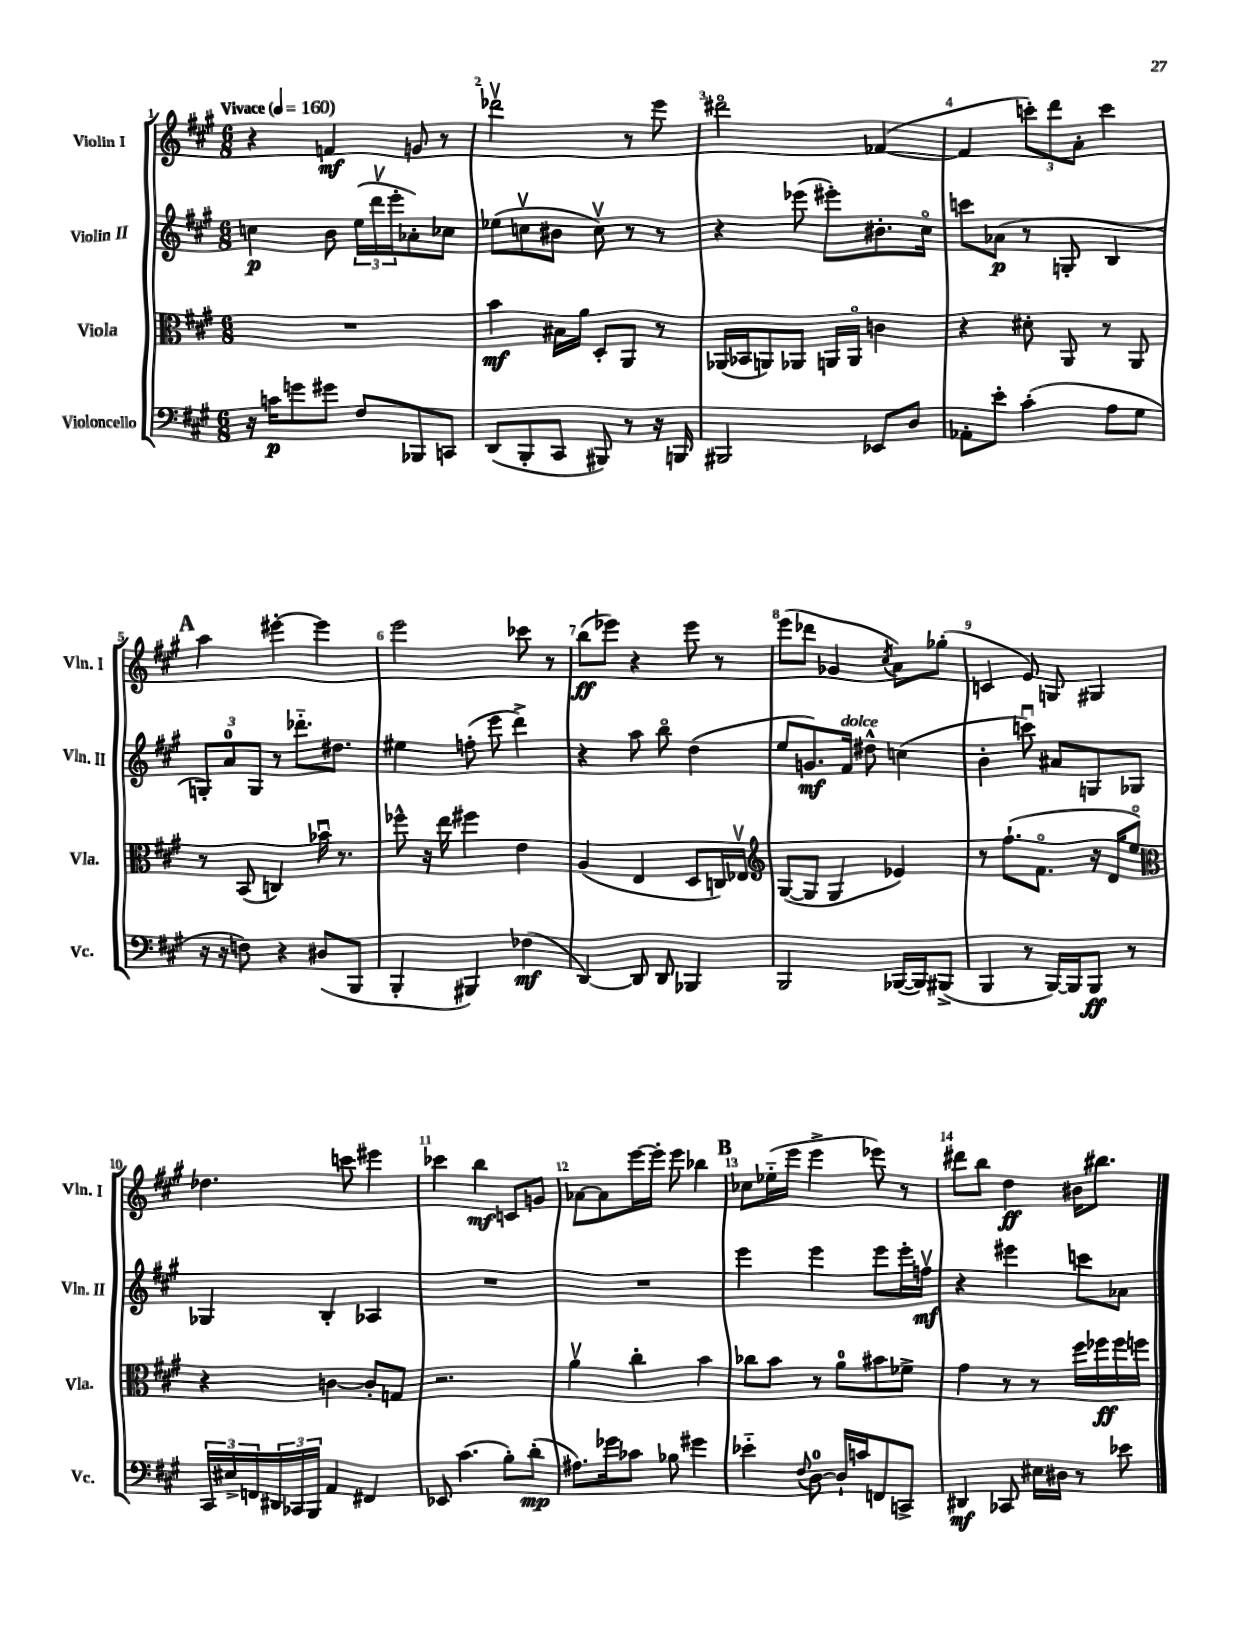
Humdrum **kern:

**kern	**kern	**kern	**kern
*staff4	*staff3	*staff2	*staff1
*clefF4	*clefC3	*clefG2	*clefG2
*k[f#c#g#]	*k[f#c#g#]	*k[f#c#g#]	*k[f#c#g#]
*M6/8	*M6/8	*M6/8	*M6/8
*MM160	*MM160	*MM160	*MM160
16r	2.r	4cc	4r
16c	.	.	.
8g	.	.	.
8g#	.	8b	4f
8F#	.	(24ee	.
.	.	24dddv	.
.	.	24eee'	.
8BBB-	.	8a-')	8g
8CC	.	8cc-	8r
=	=	=	=
(8DD	4b	(8ee-	2ddd-v
8BBB'	.	8ccv	.
8CC#	16B#	8b#	.
.	16a	.	.
8BBB#)	8D'	8ccv)	.
8r	8AA	8r	8r
16r	8r	8r	8eee
16BBB	.	.	.
=	=	=	=
2BBB#	(16AA-	4r	2ddd#o
.	16BB-	.	.
.	8AA)	.	.
.	8AA-	(8eee-	.
.	16AA	8eee#')	.
.	16AAo	.	.
8EE-	4c	8.b#'	([4f-
8D	.	.	.
.	.	16cc#o	.
=	=	=	=
8AA-'	4r	8ccc	4f-]
8e'	.	(8a-	.
(4c#'	8d#'	8r	12ccc')
.	.	.	12ddd
.	8AA	8G'	.
.	.	.	12a'
8A	8r	4B	4ccc
8G#	8AA	.	.
=	=	=	=
16r	8r	12G')	4aa
16r	.	.	.
.	.	12a	.
8F)	(8BB	.	.
.	.	12G	.
4r	4C)	8r	[4eee#'
.	.	8.ddd-'~	.
(8D#	16b-u	.	4eee#]
.	8.r	8.dd#	.
8BBB	.	.	.
=	=	=	=
4BBB'	8ff-^^	4ee#	2eee
.	16r	.	.
.	16ee	.	.
4BBB#)	4ff#	(8ff'	.
.	.	8eee	.
(4F-	4e	4ddd^)	8ccc-
.	.	.	8r
=	=	=	=
[4DD)	(4A	4r	(8bb
.	.	.	8eee-)
8DD]	4E	8aa	4r
8DD	.	8bbo	.
4BBB-	8D	(4dd	8eee-
.	16C)	.	8r
.	16E-v	.	.
=	=	=	=
*	*clefG2	*	*
2BBB	([8G#	8ee	(8eee
.	8G#]	8.g)	8ddd-
.	4G#	.	4g-
.	.	16f#	.
.	.	8dd#^^	.
.	.	.	8qcc#
([16BBB-	4e-)	(4cc	8a)
16BBB-])	.	.	.
(8BBB#^	.	.	(8gg-'
=	=	=	=
4BBB	8r	4b'	4c
.	(8.ff#`	.	.
8r	.	8cccu)	8e)
.	8.f#o	.	.
[16BBB)	.	8a#	8G
16BBB]	.	.	.
8BBB	16r	8G	4G#
.	16d	.	.
8r	8eeo)	8G-	.
=	=	=	=
*	*clefC3	*	*
24CC#	4r	4G-	4.dd-
24E#^	.	.	.
24FF	.	.	.
24DD#	.	.	.
24CC-	.	.	.
24BBB	.	.	.
4AA	[4c	4B'	.
.	.	.	8ccc
4FF#	8c']	4A-	4eee#
.	8G	.	.
=	=	=	=
8EE-	2.r	2.r	4ccc-
(4.c#	.	.	.
.	.	.	4bb
8B')	.	.	8c
(8d'	.	.	8g
=	=	=	=
8.A#)	4av	2.r	[8a-
.	.	.	8a-]
16g-	.	.	.
8c-	4cc#'	.	[16eee
.	.	.	16eee']
8B-	.	.	8eee
4g#	4b	.	4bb-
=	=	=	=
4e-'~	8cc-	4eee	8cc-
.	8b	.	(16ee-'~
.	.	.	16eee
8qqF#	.	.	.
[8D	8r	4eee	4eee^
16D`]	8a	.	.
16c	.	.	.
8FF	8b#	8eee	8eee-)
8CC^	8f-^	16eee'	8r
.	.	16ffv	.
=	=	=	=
4DD#	4g#	4r	8ddd#
.	.	.	8bb
8CC-	8r	4eee#	4dd
16E#	8r	.	.
16D#	.	.	.
8r	16ff#	8ccc	16b#
.	16ff-	.	8.bb#
8e-	16ff-	8a-	.
.	16ff	.	.
==	==	==	==
*-	*-	*-	*-
